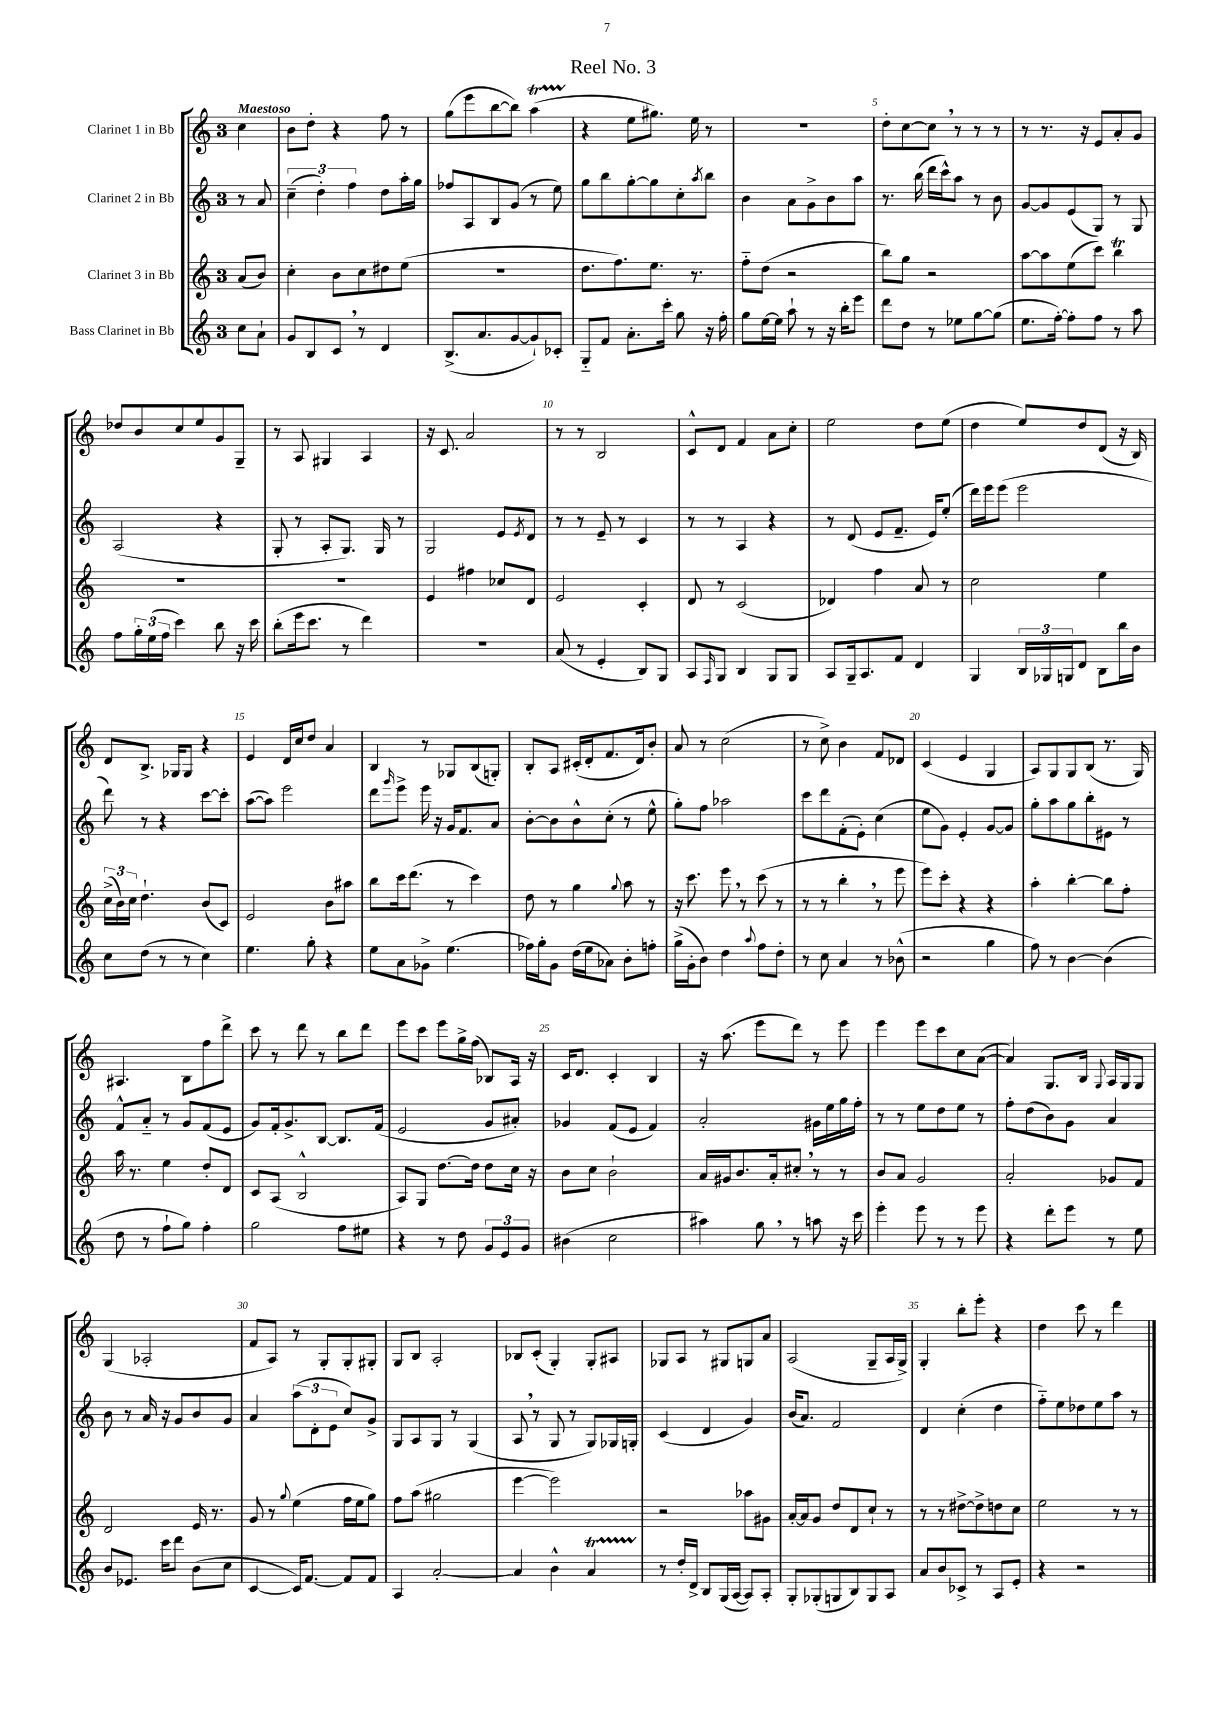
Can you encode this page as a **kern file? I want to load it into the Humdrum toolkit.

**kern	**kern	**kern	**kern
*staff4	*staff3	*staff2	*staff1
*clefG2	*clefG2	*clefG2	*clefG2
*k[]	*k[]	*k[]	*k[]
*M3/4	*M3/4	*M3/4	*M3/4
8cc	(8a	8r	4cc
8a`	8b)	8a	.
=	=	=	=
8g	4cc'	(6cc~	8b
8B	.	.	8dd'
.	.	6dd')	.
8c	8b	.	4r
.	.	6ff	.
8r	8cc	.	.
4d	8dd#	8dd	8ff
.	(8ee	16aa'	8r
.	.	16gg	.
=	=	=	=
(8.B^	2.r	8ff-	(8gg
.	.	8A	8eee
8.a	.	.	.
.	.	8B	[8bb
[8g	.	(8g	8bb])
8g`])	.	8r	(4aa
8c-'	.	8ee)	.
=	=	=	=
8G'~	8.dd	8gg	4r
8f	.	8bb	.
.	8.ff)	.	.
8.a'	.	[8gg'	8ee
.	8.ee	8gg]	8.gg#)
16ccc'	.	.	.
8gg	.	8cc'	.
.	8.r	.	16ee
.	.	8qaa	.
16r	.	8bb	8r
16ff'	.	.	.
=	=	=	=
8gg	8ff'~	4b	2.r
[16ee	(8dd	.	.
16ee]	.	.	.
8aa`	2r	8a	.
8r	.	8g^	.
16r	.	8b	.
16bb'	.	.	.
8eee	.	8aa	.
=	=	=	=
8ddd	8bb)	8.r	8dd'
8dd	8gg	.	[8cc
.	.	(16bb	.
8r	2r	16ddd	8cc]
.	.	16ccc^^)	.
8ee-	.	8aa	8r
[8gg	.	8r	8r
(8gg]	.	8b	8r
=	=	=	=
8.ee	[8aa	[8g	8r
.	8aa]	8g]	8.r
[16ff')	.	.	.
8ff']	(8ee	(8e	.
.	.	.	16r
8ff	8ccc)	8G)	8e
8r	4bb	8r	8a'
8aa	.	8G	8g
=	=	=	=
8ff	2.r	(2A	8dd-
24gg'	.	.	8b
(24ee	.	.	.
24ff	.	.	.
4ccc)	.	.	8cc
.	.	.	8ee
8bb	.	4r	8g
16r	.	.	8G~
16ccc	.	.	.
=	=	=	=
(8bb'	2.r	8G'	8r
16eee	.	8r	8A
8.ccc	.	.	.
.	.	8A'	4G#
8r	.	8.G)	.
4ddd)	.	.	4A
.	.	16G	.
.	.	8r	.
=	=	=	=
2.r	4e	2G	16r
.	.	.	8.c
.	4ff#	.	2a
.	8cc-	8e	.
.	.	8qe	.
.	8d	8d	.
=	=	=	=
(8a	2e	8r	8r
8r	.	8r	8r
4e'	.	8e~	2B
.	.	8r	.
8B)	4c'	4c	.
8G	.	.	.
=	=	=	=
8A	8d	8r	8c^^
16qqF	.	.	.
8G	8r	8r	8d
4B	(2c	4A	4f
8G	.	4r	8a
8G	.	.	8cc'
=	=	=	=
8A	4d-)	8r	2ee
16G~	.	(8d	.
8.A	.	.	.
.	4ff	8e	.
8f	.	8.f~	.
4d	8a	.	8dd
.	.	16e)	.
.	8r	(8ee'	(8ee
=	=	=	=
4G	2cc	16ddd)	4dd
.	.	16eee	.
.	.	(8eee	.
24B	.	2eee	8ee)
24G-	.	.	.
24G	.	.	.
8d	.	.	8dd
8B	4ee	.	(8d
16bb	.	.	16r
16b	.	.	16B)
=	=	=	=
8cc	(24cc^	8ddd)	8d
.	24b)	.	.
.	24cc	.	.
(8dd	4.dd`	8r	8.B^
8r	.	4r	.
.	.	.	16G-
8r	.	.	8G-
4cc)	(8b	[8ccc	4r
.	8c)	8ccc']	.
=	=	=	=
4.ee	2e	([8aa	4e
.	.	8aa])	.
.	.	2eee	16d
.	.	.	16cc
8gg'	.	.	8dd
4r	8b	.	4a
.	8aa#	.	.
=	=	=	=
8ee	8bb	8ddd	4B
.	.	16qqggg	.
8a	16ccc	8eee^	.
.	(8.ddd	.	.
8g-^	.	16eee	8r
.	.	16r	.
(4.ee	8r	16g	8G-
.	.	8.f	.
.	4ccc)	.	(8B
.	.	8a	8G')
=	=	=	=
16ff-)	8dd	[8b'	8B'
16gg'	.	.	.
8g	8r	8b]	8A
(16dd	4gg	8b^^	(16c#'
16ee	.	.	16d'
8a-)	.	(8cc'	8.f
.	8qqgg	.	.
8b'	8aa	8r	.
.	.	.	16d)
8ff'	8r	8ee^^	8b'
=	=	=	=
(16gg^	16r	8gg')	8a
16g'	8.ccc	.	.
8b)	.	8ff	8r
4dd	8eee	2aa-	(2cc
.	8r	.	.
8qqaa	.	.	.
8ff	(8ccc	.	.
8dd'	8r	.	.
=	=	=	=
8r	8r	8ccc	8r
8cc	8r	8ddd	8cc^)
4a	4bb'	(8f'	4b
.	.	8e')	.
8r	8r	(4cc	8f
(8b-^^	8eee	.	8d-
=	=	=	=
2r	8eee)	8ee	(4c
.	8ccc'	8g)	.
.	4r	4e'	4e
4gg	4r	[8g	4G
.	.	8g]	.
=	=	=	=
8ff)	4aa'	8gg'	8A)
8r	.	8aa	8G
[4b	[4bb'	8gg	8G
.	.	8bb'	(8B
(4b]	8bb]	8e#	8.r
.	8ff'	8r	.
.	.	.	16G)
=	=	=	=
8dd	16aa	8f^^	4.A#
.	8.r	.	.
8r	.	8a'~	.
8ff`	4ee	8r	.
8gg)	.	8g	8B
4ff'	8dd'	(8f	8ff
.	8d	8e	8ddd^
=	=	=	=
2gg	8c	8g)	8ccc
.	(8A	16f'	8r
.	.	8.g^	.
.	2B^^	.	8ddd
.	.	[8B	8r
8ff	.	8.B]	8bb
8ee#	.	.	8ddd
.	.	(16f	.
=	=	=	=
4r	8A)	2e	8eee
.	8G	.	8ccc
8r	[8.dd	.	8eee
8dd	.	.	16gg^
.	16dd]	.	(16ff
12g	8dd	8g	8B-)
12e	.	.	.
.	16cc	8a#')	16A
12g	.	.	.
.	16r	.	16r
=	=	=	=
(4b#	8b	4g-	16c
.	.	.	8.d
.	8cc	.	.
2cc	2b`	(8f	4c'
.	.	8e	.
.	.	4f)	4B
=	=	=	=
4aa#)	16a	2a'	16r
.	16g#	.	(8.aa
.	8.b	.	.
8gg	.	.	8eee
.	16a'	.	.
8r	8cc#'	.	8ddd)
8aa	8r	16g#	8r
.	.	16ee	.
16r	8r	16gg	8eee
16ccc	.	16ff'	.
=	=	=	=
4eee'	8b	8r	4eee
.	8a	8r	.
8eee	2g	8ee	8eee
8r	.	8dd	8ccc
8r	.	8ee	8cc
8eee	.	8r	([8a
=	=	=	=
4r	2a'	8ff'	4a])
.	.	(8dd	.
8ddd'	.	8b)	8.G
8eee	.	8g	.
.	.	.	16B
.	.	.	8qqG
8r	8g-	4a	16A
.	.	.	16G
8ee	8f	.	8G
=	=	=	=
8b	2d	8b	(4G
8.e-	.	8r	.
.	.	16a	2A-'
16ccc	.	16r	.
8ddd	.	8g	.
(8b	16e	8b	.
.	8.r	.	.
8cc	.	8g	.
=	=	=	=
[4c	8g	4a	8f
.	8r	.	8A)
.	8qqgg	.	.
16c])	(4ee	(12aa	8r
[8.f	.	.	.
.	.	12d'	.
.	.	.	8G'
.	.	12e	.
8f]	16ff	8cc)	8G'
.	16ee	.	.
8f	8gg)	8g^	8G#'
=	=	=	=
4A	8ff	8G	8G
.	(8aa	8A	8B
[2a'	2gg#	8G	2A'
.	.	8r	.
.	.	(4G	.
=	=	=	=
4a]	[4eee	8A	8B-
.	.	8r	(8c'
4b^^	2eee])	8G	4G')
.	.	8r	.
4a	.	8G)	8G'
.	.	16G-	8A#
.	.	16G'	.
=	=	=	=
8r	2r	(4c	8G-
16dd'	.	.	8A
16d^	.	.	.
8B	.	4d	8r
(16G	.	.	8G#
[16A	.	.	.
8A])	8aa-	4g)	8G
8A'	8g#	.	8a
=	=	=	=
8G'	[16a'	(16b	(2A
.	16a]	8.a)	.
(8G-'	8g	.	.
8G	8dd	2f	.
8B)	8d	.	.
8G	8cc`	.	8G~
8A	8r	.	16A
.	.	.	16G^)
=	=	=	=
8a	8r	4d	4G'
8b	8r	.	.
8c-^	[8dd#^	(4cc'	8bb'
8r	8dd#^]	.	8eee'
8A	8dd	4dd	4r
8e'	8cc	.	.
=	=	=	=
4r	2ee	8ff'~)	4dd
.	.	8ee	.
2r	.	8dd-	8ccc
.	.	8ee	8r
.	8r	8aa	4ddd
.	8r	8r	.
==	==	==	==
*-	*-	*-	*-
